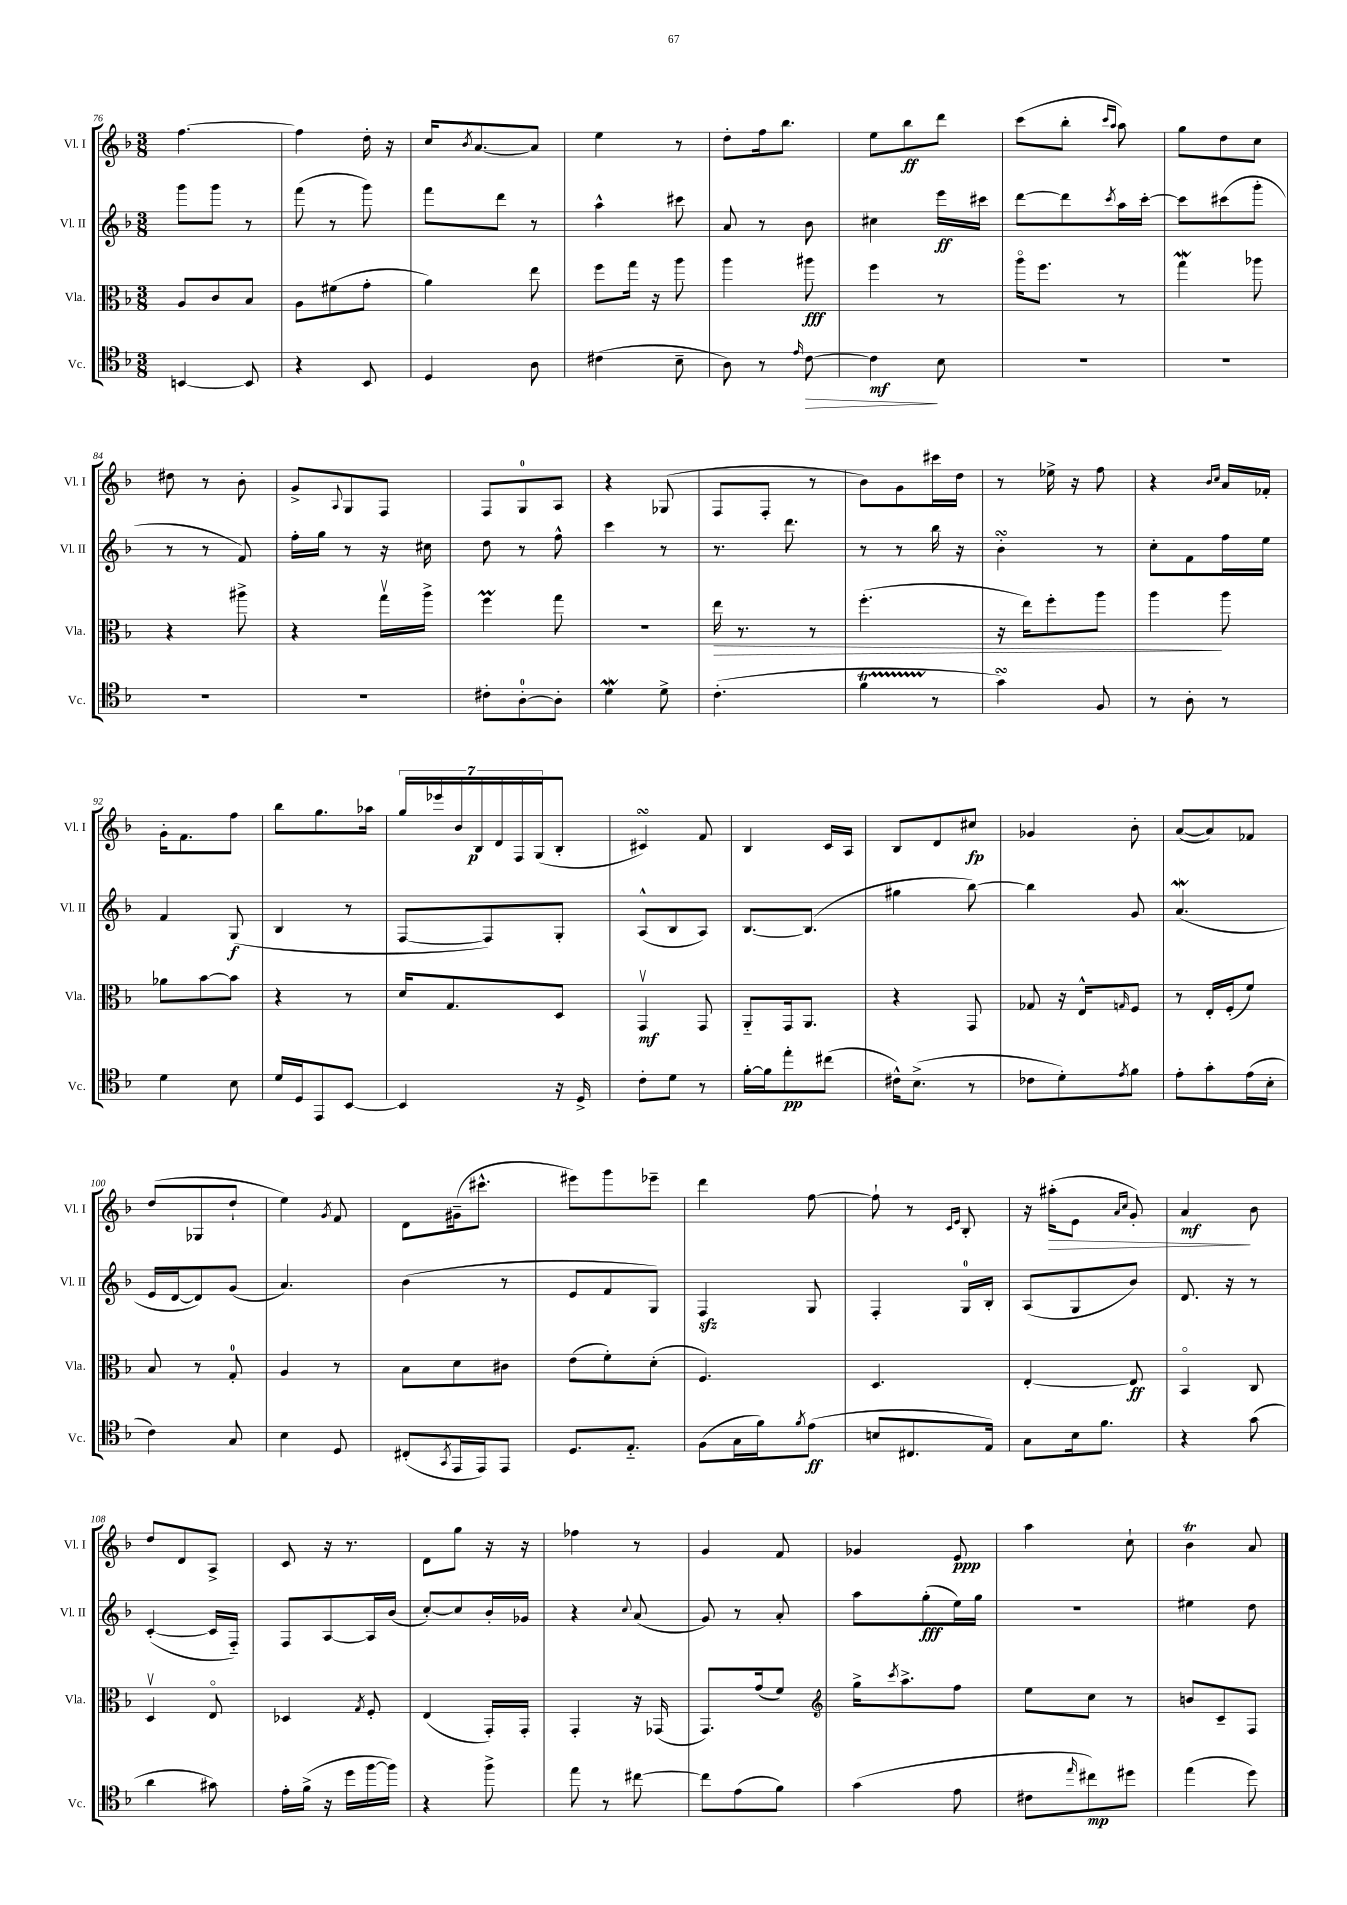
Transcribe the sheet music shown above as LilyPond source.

<<
\new StaffGroup <<
\new Staff = "s0" \with { instrumentName = "Vl. I" shortInstrumentName = "Vl. I" } {
    \clef treble \key f \major \numericTimeSignature \time 3/8
    f''4.~ |
    f''4 d''16-. r16 |
    c''16 \acciaccatura { bes'8 } a'8.~ a'8 |
    e''4 r8 |
    d''8-. f''16 bes''8. |
    e''8 bes''8\ff d'''8 |
    c'''8( bes''8-. \grace { c'''16 a''16 } a''8) |
    g''8 d''8 c''8 |
    dis''8 r8 bes'8-. |
    g'8-> \appoggiatura { a8 } g8 f8 |
    f8 g8-0 a8 |
    r4 ges8( |
    f8 f8-. r8 |
    bes'8) g'8 cis'''16 d''16 |
    r8 ees''16-> r16 f''8 |
    r4 \grace { bes'16 c''16 } a'16 fes'16-. |
    g'16-. f'8. f''8 |
    bes''8 g''8. aes''16 |
    \tuplet 7/4 { g''16 ees'''16 bes'16 bes16\p d'16 f16 g16( } bes8-. |
    cis'4\turn) f'8 |
    bes4 c'16 a16 |
    bes8 d'8 cis''8\fp |
    ges'4 bes'8-. |
    a'8~( a'8) fes'8 |
    d''8( ges8 d''8-! |
    e''4) \acciaccatura { g'8 } f'8 |
    d'8 gis'16--( cis'''8.-^ |
    eis'''8) g'''8 ees'''8-- |
    d'''4 f''8~ |
    f''8-! r8 \grace { c'16 e'16 } bes8-. |
    r16 ais''16-.\>( e'8 \grace { a'16 c''16 } g'8-.) |
    a'4\mf\! bes'8 |
    d''8 d'8 a8-> |
    c'8 r16 r8. |
    d'8 g''8 r16 r16 |
    fes''4 r8 |
    g'4 f'8 |
    ges'4 e'8\ppp |
    a''4 c''8-! |
    bes'4\trill a'8 \bar "|." |
}
\new Staff = "s1" \with { instrumentName = "Vl. II" shortInstrumentName = "Vl. II" } {
    \clef treble \key f \major \numericTimeSignature \time 3/8
    g'''8 g'''8 r8 |
    f'''8( r8 g'''8) |
    f'''8 d'''8 r8 |
    a''4-^ cis'''8 |
    a'8 r8 bes'8 |
    cis''4 e'''16\ff cis'''16 |
    d'''8~ d'''8 \acciaccatura { c'''8 } a''16 c'''16~-. |
    c'''8 cis'''8( g'''8-. |
    r8 r8 f'8) |
    f''16-. g''16 r8 r16 cis''16 |
    d''8 r8 f''8-^ |
    c'''4 r8 |
    r8. d'''8. |
    r8 r8 bes''16 r16 |
    bes'4-.\turn r8 |
    c''8-. f'8 f''16 e''16 |
    f'4 g8\f( |
    bes4 r8 |
    f8~ f8) g8-. |
    a8-^( bes8 a8) |
    bes8.~ bes8.( |
    gis''4 bes''8~) |
    bes''4 g'8 |
    a'4.\mordent( |
    e'16 d'16~ d'8) g'8( |
    a'4.) |
    bes'4( r8 |
    e'8 f'8 g8) |
    f4\sfz g8 |
    f4-. g16-0 bes16-. |
    a8( g8 bes'8) |
    d'8. r16 r8 |
    c'4~-.( c'16 f16-_) |
    f8 a8~ a16 bes'16( |
    c''8~-.) c''8 bes'16-. ges'16 |
    r4 \appoggiatura { c''8 } a'8( |
    g'8) r8 a'8-. |
    a''8 g''8-.\fff( e''16) g''16 |
    R4. |
    eis''4 d''8 \bar "|." |
}
\new Staff = "s2" \with { instrumentName = "Vla." shortInstrumentName = "Vla." } {
    \clef alto \key f \major \numericTimeSignature \time 3/8
    a8 c'8 bes8 |
    a8 fis'8( g'8-. |
    a'4) e''8 |
    f''8 g''16 r16 a''8 |
    a''4 ais''8\fff |
    f''4 r8 |
    a''16\flageolet f''8. r8 |
    g''4\mordent aes''8 |
    r4 ais''8-> |
    r4 g''16\upbow a''16-> |
    f''4\prall g''8 |
    R4. |
    e''16\> r8. r8 |
    f''4.-.( |
    r16 e''16) f''8-. a''8 |
    a''4\! a''8 |
    aes'8 bes'8~ bes'8 |
    r4 r8 |
    d'16 g8. d8 |
    g,4\upbow\mf g,8 |
    a,8-_ g,16 a,8. |
    r4 g,8 |
    ges8 r16 e16-^ \grace { g16 } f8 |
    r8 e16-. f16-.( f'8) |
    bes8 r8 g8-0-. |
    a4 r8 |
    bes8 d'8 cis'8 |
    e'8( f'8-.) d'8-.( |
    f4.) |
    d4. |
    e4~-. e8\ff |
    bes,4\flageolet c8 |
    d4\upbow e8\flageolet |
    des4 \acciaccatura { g8 } f8-. |
    e4( g,16-.) g,16-. |
    g,4-. r16 ges,16( |
    g,8.) g'16( f'8) |
    \clef treble g''16-> \acciaccatura { c'''8 } a''8.-> f''8 |
    e''8 c''8 r8 |
    b'8 c'8-- f8 \bar "|." |
}
\new Staff = "s3" \with { instrumentName = "Vc." shortInstrumentName = "Vc." } {
    \clef tenor \key f \major \numericTimeSignature \time 3/8
    b,4~ b,8 |
    r4 bes,8 |
    d4 a8 |
    cis'4( bes8-- |
    a8) r8 \grace { e'16 } c'8~\> |
    c'4\mf\! bes8 |
    R4. |
    R4. |
    R4. |
    R4. |
    cis'8-. a8-0~-. a8-. |
    d'4\mordent d'8-> |
    c'4.-.( |
    f'4\startTrillSpan r8\stopTrillSpan |
    g'4\turn) f8 |
    r8 a8-. r8 |
    d'4 bes8 |
    d'16 d16 e,8 bes,8~ |
    bes,4 r16 d16-> |
    c'8-. d'8 r8 |
    f'16~-. f'16 e''8-.\pp cis''8( |
    cis'16-^) bes8.->( r8 |
    ces'8 d'8-.) \acciaccatura { e'8 } f'8 |
    e'8-. g'8-. e'16( bes16-. |
    c'4) g8 |
    bes4 d8 |
    cis8-.( \acciaccatura { g,8 } e,16 e,16) e,8 |
    d8. e8.-_ |
    f8( g16 f'16) \acciaccatura { f'8 } e'8\ff( |
    b8 cis8. e16) |
    g8 bes16 f'8. |
    r4 g'8( |
    a'4 gis'8) |
    e'16-. f'16->( r16 d''16 f''16~ f''16) |
    r4 f''8-> |
    e''8 r8 cis''8~ |
    cis''8 e'8( f'8) |
    g'4( e'8 |
    cis'8 \grace { e''16 } cis''8\mp) dis''8 |
    e''4( d''8) \bar "|." |
}
>>
>>
\layout { \context { \Score currentBarNumber = #76 } }
